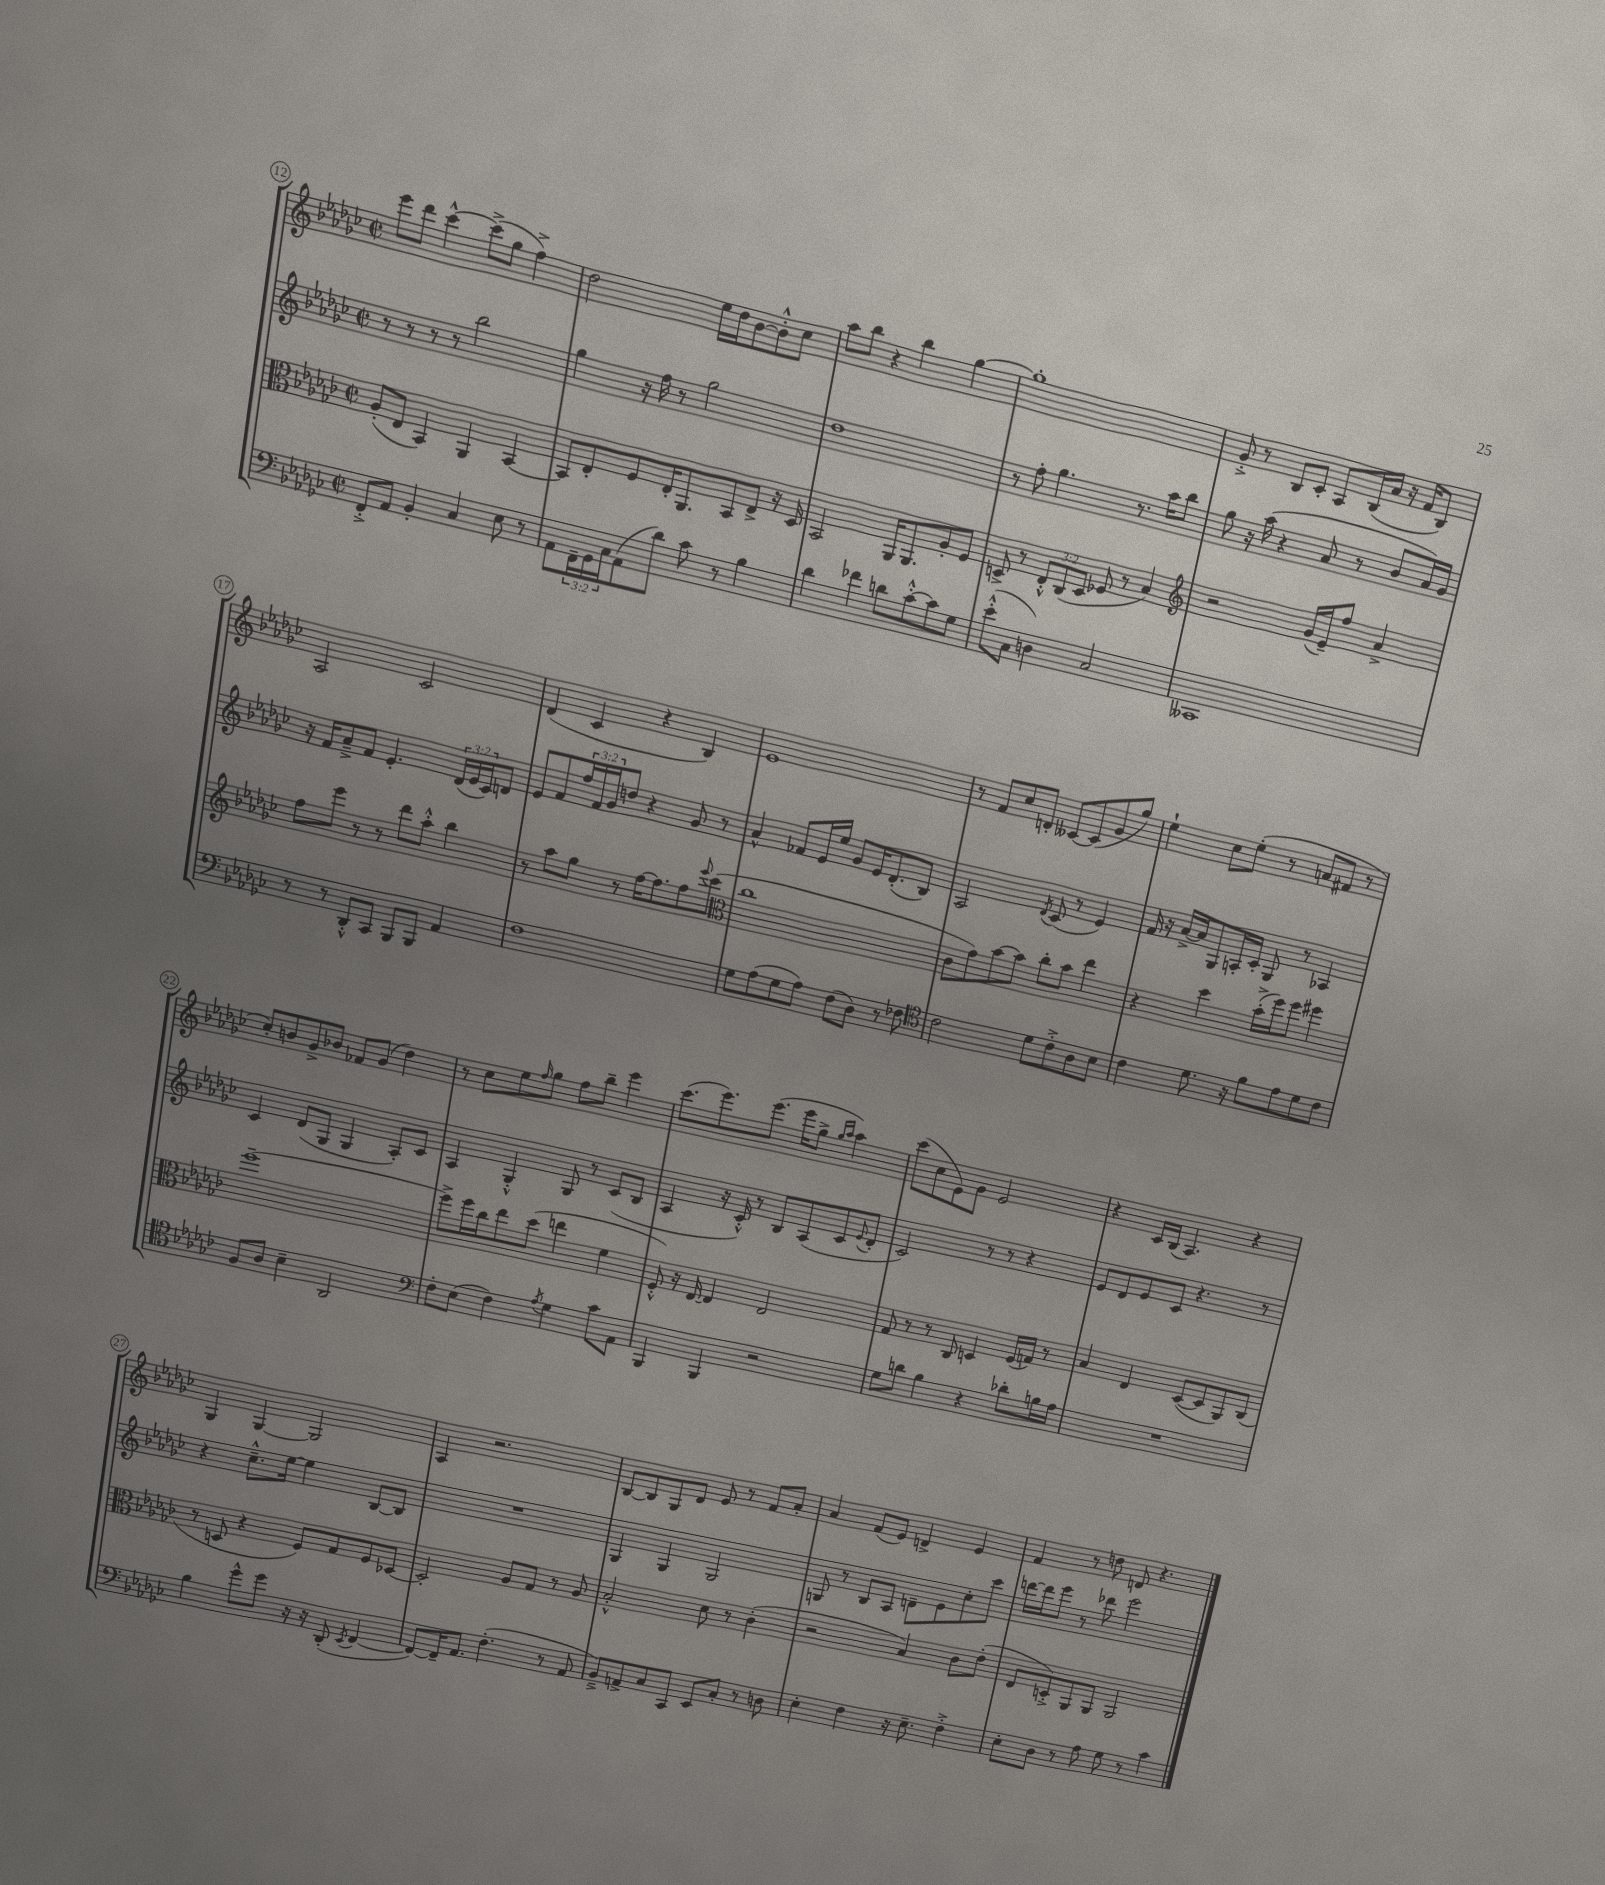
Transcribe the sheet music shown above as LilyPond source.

<<
\new StaffGroup <<
\new Staff = "s0" {
    \clef treble \key ges \major \defaultTimeSignature \time 2/2
    ees'''8 des'''8 ces'''4~-^ ces'''8->( ges''8 f''4->) |
    des''2 ees''16 des''16 bes'8~ bes'8-.-^ ces''8 |
    aes''8 bes''8 r4 bes''4 ges''4~ |
    ges''1-. |
    ges'8-.-> r8 bes8 ces'8-. aes8 bes16( aes'16 r16 f'16 bes8) |
    aes2 ces'2 |
    des'4( ces'4 r4 bes4) |
    ees'1 |
    r8 f'8 ces''8 d'8-. ceses'8~ ceses'8( ges'8 ges''8) |
    ees''4-! ces''8 ees''8-.( r8 a'8 fis'8 r8 |
    ces''8-.) b'8 ges'8-> bes'8 fes'8 ges'8( des''4) |
    r8 ces''8 ees''8 \grace { f''16 } ges''8 f''8 bes''8-- ees'''4 |
    ces'''8.( ees'''8.) ees'''8.( ees'''16 ges''8-> \grace { ges''16 aes''16 } aes''4) |
    ces'''8( ces''8 ees'8) ges'8 ees'2 |
    r4 ces'16 bes16( aes4.) r4 |
    ges4 ges4~ ges2 |
    aes4 r2. |
    bes8~ bes8 ges8 des'8 ees'8 r8 f'8 aes'8-. |
    aes'4 f'8( ees'8) d'4-> ees'4 |
    f'4 r8 d''8 d'8 r4. \bar "|." |
}
\new Staff = "s1" {
    \clef treble \key ges \major \defaultTimeSignature \time 2/2 \override Staff.TupletNumber.text = #tuplet-number::calc-fraction-text
    r8 r8 r8 r8 bes''2 |
    ges''4 r16 f''16 r8 ges''2 |
    des''1 |
    r8 f''8-. ges''4. r8. aes''16 bes''8 |
    ges''8 r16 aes''16( r4 aes'8 r8 bes'8 aes'16) ges'16 |
    r16 f'16 aes'8---> f'8 ees'4.-. \tuplet 3/2 { des'16( ees'16 ces'16) } d'8 |
    ees'8 f'8 \tuplet 3/2 { f''16 f'16 ges'16 } d''8 r4 ges'8 r8 |
    aes'4-^ fes'8 ees'16 ees''16 ges'8 ees'16 des'8.-.( bes8) |
    aes2 \acciaccatura { des'8 } ces'8( r8 ees'4) |
    f'16 r16 aes'16~-> aes'16 ges8 a16-. ces'16-. ges8 r8 aes4 |
    ces'4 des'8( ges8 ges4 aes8-.) ces'8 |
    aes4 ges4-.-^ ges8 r8 ces'8( bes8 |
    aes4 r16 ces'16-.-^) r8 bes8 aes8( ces'8 \appoggiatura { ees'8 } des'8-. |
    ces'2) r8 r8 r4 |
    ees'8 des'8 ees'8 ces'8 r4. r8 |
    r4 ces''8.---^ ees''16~ ees''4 bes8~ bes8 |
    R1 |
    ges4 ges4 ges2 |
    g8 r8 bes8 aes8 d'8-- ees'8 ces''8-. ces'''8 |
    d'''16~ d'''16 ees'''8 r8 des'''8 ees'''2 \bar "|." |
}
\new Staff = "s2" {
    \clef alto \key ges \major \defaultTimeSignature \time 2/2 \override Staff.TupletNumber.text = #tuplet-number::calc-fraction-text
    aes8-.( ees8 bes,4) aes,4 bes,4~ |
    bes,8 ees8-. f8 ees16-. aes,8. bes,8 ees8-> r16 des16 |
    bes,2 aes,16 aes,8. aes8-. f8 |
    d8-> r8 \tuplet 3/2 { ees8-.-^ ces8( d8 } fes8 r8 bes4) |
    \clef treble r2 ges'16( ees'16--) f''8 aes'4-> |
    f''8 ees'''8 r8 r8 des'''8 aes''8-.-^ bes''4 |
    r8 aes''8 ges''8 r8 f''16~ f''8. f''8 \appoggiatura { ees'''8 } ces'''8( |
    \clef alto ces''1 |
    ces'8 ges'8) bes'8~ bes'8 ces''8-. bes'8 ees''4 |
    r4 des''4 bes'16-.->( f''16) f''8 fis''4 |
    f''1~-- |
    f''8-> f''16 ces''16 ees''8 des''8( e''4 f'4 |
    f8-.-^) r16 ees16~ ees4 ees2 |
    ges8 r8 r8 ces8 d4 f16( g16) r8 |
    bes4 ees4 des8~( des8 aes,8) ces8( |
    r8 d8 r4 f8) ges8 f8 des8~ |
    des2-. aes8 ges8 r8 aes8 |
    bes2-.-^ des'8 r8 ces'4-.( |
    r2 bes4) ces'8 ees'8-.( |
    ees8 d8-.->) aes,8 aes,8 aes,2 \bar "|." |
}
\new Staff = "s3" {
    \clef bass \key ges \major \defaultTimeSignature \time 2/2 \override Staff.TupletNumber.text = #tuplet-number::calc-fraction-text
    f,8-.-> aes,8 bes,4-. ces4 ees8 r8 |
    aes,8 \tuplet 3/2 { f,16-- ges,16 ces16 } aes,8( des'8) ces'8 r8 bes4 |
    des'4 fes'4 d'8 ces'8~-.-^ ces'8 ges8 |
    ees'8-.-^( ces8 d4) ces2 |
    ceses,1 |
    r8 r8 des,8-.-^ ces,8 bes,,8 bes,,8 aes,4 |
    f1 |
    ges8 aes8( ges8 aes8) f8( des8) r8 fes8 |
    \clef tenor ces'2 des'8 ces'8-.-> aes8 bes8 |
    ces'4 des'8. r16 f'8 ees'8 des'8 ces'8 |
    f8 aes8 bes4-- aes,2 |
    \clef bass f8-. ees8( f4) \acciaccatura { aes8 } ges4 ces'8 aes,8 |
    bes,,4 bes,,4 r2 |
    ges8 d'8 bes4 r4 des'8-. b16 aes16 |
    R1 |
    bes4 ges'8-^ ges'8 r16 r16 des,8-.( \acciaccatura { ees,8 } f,4~ |
    f,8~) f,16-- aes,8. f4.-.( r8 aes,8 |
    bes,8--->) a,8-> ces8 ces,8 ees,8 ces8-. r8 d8 |
    ees4-. f4 r16 ees8.-- f4-.-> |
    ees8-. des8 r8 aes8 ges8 r8 ces'4 \bar "|." |
}
>>
>>
\layout { \context { \Score currentBarNumber = #12 \override BarNumber.stencil = #(make-stencil-circler 0.1 0.3 ly:text-interface::print) } }
